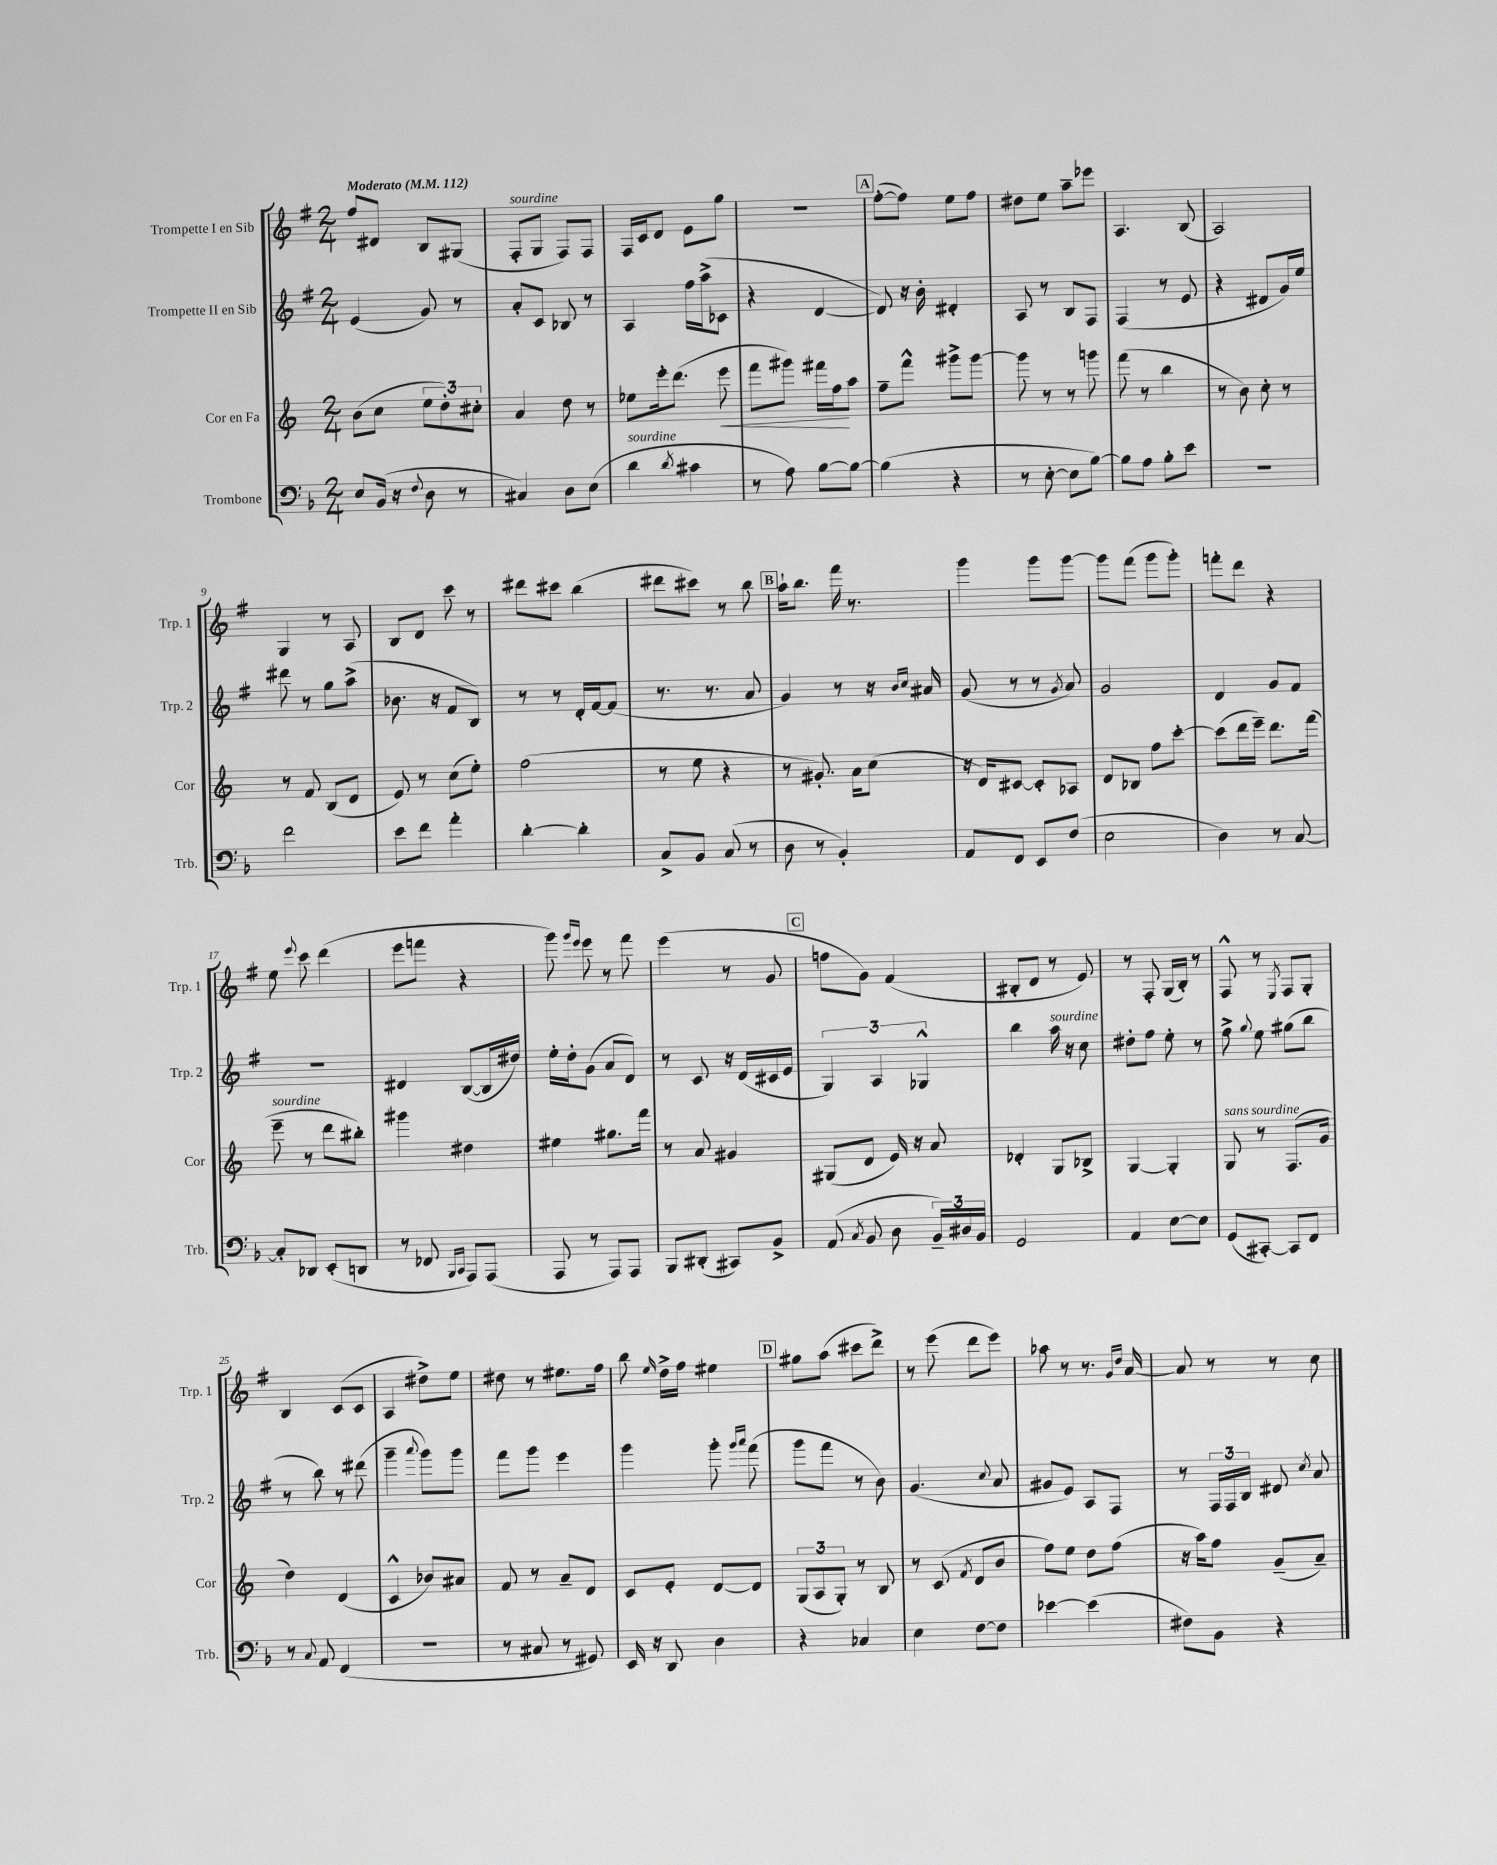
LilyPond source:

<<
\new StaffGroup <<
\new Staff = "s0" \with { instrumentName = "Trompette I en Sib" shortInstrumentName = "Trp. 1" } {
    \clef treble \key g \major \numericTimeSignature \time 2/4 \tempo "Moderato" 4 = 112
    \autoBeamOff fis''8[ dis'8] b8[ gis8]( |
    fis8[-.^\markup { \italic "sourdine" } g8] fis8[) fis8] |
    fis16[ c'16 d'8] e'8[ g''8] |
    R2 |
    \mark \markup { \box "A" } fis''8[~-.( fis''8]) e''8[ fis''8] |
    dis''8[ e''8] a''8[-- ees'''8] |
    a4. b8( |
    a2) |
    g4 r8 a8 |
    b8[ d'8] c'''8 r8 |
    dis'''8[ cis'''8] b''4( |
    dis'''8[ cis'''8]) r8 b''8 |
    \mark \markup { \box "B" } a''16[-! b''8.] fis'''16 r8. |
    g'''4 g'''8[ g'''8]~ |
    g'''8[ fis'''8]( g'''8[ g'''8]-.) |
    f'''8[-. d'''8] r4 |
    e''8 \appoggiatura { e'''8 } c'''8 d'''4( |
    e'''8[ f'''8] r4 |
    g'''8) \grace { g'''16[ e'''16] } e'''8 r8 fis'''8 |
    e'''4( r8 g'8 |
    \mark \markup { \box "C" } f''8[ g'8]) fis'4( |
    bis8[-. d'8] r8 e'8) |
    r8 fis8-. g16[( b16]-.) r8 |
    fis8-^ r8 \acciaccatura { e8 } fis8[ g8]-. |
    b4 c'8[( c'8] |
    a4 dis''8[->) e''8] |
    dis''8 r8 eis''8.[ fis''16] |
    b''8 \grace { e''16 } d''16[-> fis''16] eis''4 |
    \mark \markup { \box "D" } gis''8[ a''8]( cis'''8[ d'''8]->) |
    r8 e'''8( d'''8[ e'''8]) |
    aes''8 r8 r8. \grace { g'16[ d''16] } a'16~ |
    a'8 r8 r8 c''8 \bar "|." |
}
\new Staff = "s1" \with { instrumentName = "Trompette II en Sib" shortInstrumentName = "Trp. 2" } {
    \clef treble \key g \major \numericTimeSignature \time 2/4
    \autoBeamOff e'4( g'8) r8 |
    a'8[-. c'8] bes8 r8 |
    a4 fis''16[ a''16->( ces'8] |
    r4 d'4~ |
    \mark \markup { \box "A" } d'8) r16 b'16-. dis'4-. |
    a8 r8 b8[ fis8] |
    fis4( r8 e'8 |
    r4 dis'8[ g'16) e''16] |
    dis'''8 r8 g''8[ a''8]->( |
    bes'8. r16 fis'8[ b8]) |
    r8 r8 d'16[-. fis'16~ fis'8]( |
    r8. r8. a'8 |
    \mark \markup { \box "B" } g'4) r8 r16 \grace { b'16[ c''16] } ais'16 |
    g'8( r8 r8 \acciaccatura { g'8 } a'8) |
    g'2 |
    d'4 g'8[ fis'8] |
    r2 |
    dis'4 b8[~( b16 dis''16]) |
    e''16[-. d''16-. g'8]( a'8[ d'8]) |
    r8 c'8 r16 d'16[( cis'16 e'16] |
    \mark \markup { \box "C" } \tuplet 3/2 { g4) a4 ges4-^ } |
    b''4 a''16^\markup { \italic "sourdine" } r16 c''8 |
    dis''8[-. fis''8] e''8-. r8 |
    fis''8-> \appoggiatura { g''8 } e''8 gis''8[( b''8] |
    r8 b''8) r8 dis'''8( |
    g'''4-- \appoggiatura { a'''8 } g'''8[) g'''8] |
    fis'''8[ g'''8] e'''4 |
    g'''4 g'''8-. \grace { g'''16[ a'''16] } fis'''8( |
    \mark \markup { \box "D" } g'''8[ fis'''8] r8 b'8) |
    g'4.( \appoggiatura { c''8 } a'8 |
    gis'8[ e'8]) a8[ fis8] |
    r8 \tuplet 3/2 { fis16[ fis16 b16] } dis'8 \acciaccatura { c''8 } a'8 \bar "|." |
}
\new Staff = "s2" \with { instrumentName = "Cor en Fa" shortInstrumentName = "Cor" } {
    \clef treble \key c \major \numericTimeSignature \time 2/4
    \autoBeamOff b'8[( c''8] \tuplet 3/2 { e''8[ d''8-.) cis''8]-. } |
    a'4 d''8 r8 |
    ees''8[ e'''16-. d'''8.]( e'''8\< |
    f'''8[ gis'''8]) fis'''16[ f''16\! a''8] |
    \mark \markup { \box "A" } f''8[-- f'''8]-^ gis'''8[-> gis'''8]~ |
    gis'''8 r8 r8 g'''8 |
    f'''8( r8 b''4 |
    r8 b'8) c''8-. r8 |
    r8 f'8 b8[( d'8] |
    e'8) r8 c''8[( e''8]-.) |
    f''2( |
    r8 e''8 r4 |
    \mark \markup { \box "B" } r8 gis'8.-.) a'16[ c''8]( |
    r16 d'16[) cis'8]~ cis'8[-. aes8] |
    d'8[ bes8] f''8[ c'''8]~-. |
    c'''8[( d'''16 e'''16]--) d'''8.[ f'''16]( |
    e'''8--^\markup { \italic "sourdine" } r8 d'''8[ bis''8]-.) |
    gis'''4 dis''4 |
    eis''4 gis''8.[ f'''16] |
    r8 a'8 gis'4 |
    \mark \markup { \box "C" } gis8[( d'8] e'16) r16 a'8 |
    des'4-. g8[ bes8]-> |
    g4~ g4-. |
    g8^\markup { \italic "sans sourdine" } r8 f8.[( g'16] |
    d''4) d'4( |
    c'4-^ bes'8[) ais'8] |
    f'8 r8 a'8[-- d'8] |
    c'8[ e'8]-. d'8[~ d'8] |
    \mark \markup { \box "D" } \tuplet 3/2 { g8[( a8 g8]-.) } r8 b8 |
    r8 c'8( \acciaccatura { f'8 } d'8[ b'8] |
    f''8[) e''8] d''8[ f''8]( |
    r16 a''16[) f''8] g'8[--( a'8]--) \bar "|." |
}
\new Staff = "s3" \with { instrumentName = "Trombone" shortInstrumentName = "Trb." } {
    \clef bass \key f \major \numericTimeSignature \time 2/4
    \autoBeamOff e8[ bes,16]( r16 \appoggiatura { f8 } d8 r8 |
    cis4) d8[ e8]( |
    d'4^\markup { \italic "sourdine" } \acciaccatura { d'8 } cis'4 |
    r8 a8) bes8[~ bes8]~ |
    \mark \markup { \box "A" } bes4( r4 |
    r8 e8~-. e8[ bes8]~) |
    bes8[ a8] bes8[-. e'8] |
    r2 |
    f'2 |
    e'8[ f'8] a'4-. |
    d'4~-. d'4-. |
    c8[-> bes,8] c8( r8 |
    \mark \markup { \box "B" } d8 r8 bes,4-.) |
    a,8[ f,8] e,8[ f8]( |
    e2 |
    d4) r8 c8~ |
    c8[-. des,8] e,8[-.( d,8] |
    r8 fes,8 \grace { bes,,16[ c,16] } a,,8[) a,,8]( |
    a,,8 r8 a,,8[) a,,8] |
    bes,,8[ dis,8]-.( cis,8[) bes,8]-> |
    \mark \markup { \box "C" } a,8( \acciaccatura { c8 } bes,8 d8 \tuplet 3/2 { bes,16[--) dis16 bes,16] } |
    g,2 |
    a,4 e8[~ e8] |
    g,8[( cis,8]~-.) cis,8[ f,8] |
    r8 \appoggiatura { c8 } a,8 f,4( |
    R2 |
    r8 cis8 r8 gis,8) |
    e,16 r16 d,8 d4 |
    \mark \markup { \box "D" } r4 ces4 |
    e4 f8[~ f8] |
    ees'4~ ees'4( |
    fis8[) bes,8] r4 \bar "|." |
}
>>
>>
